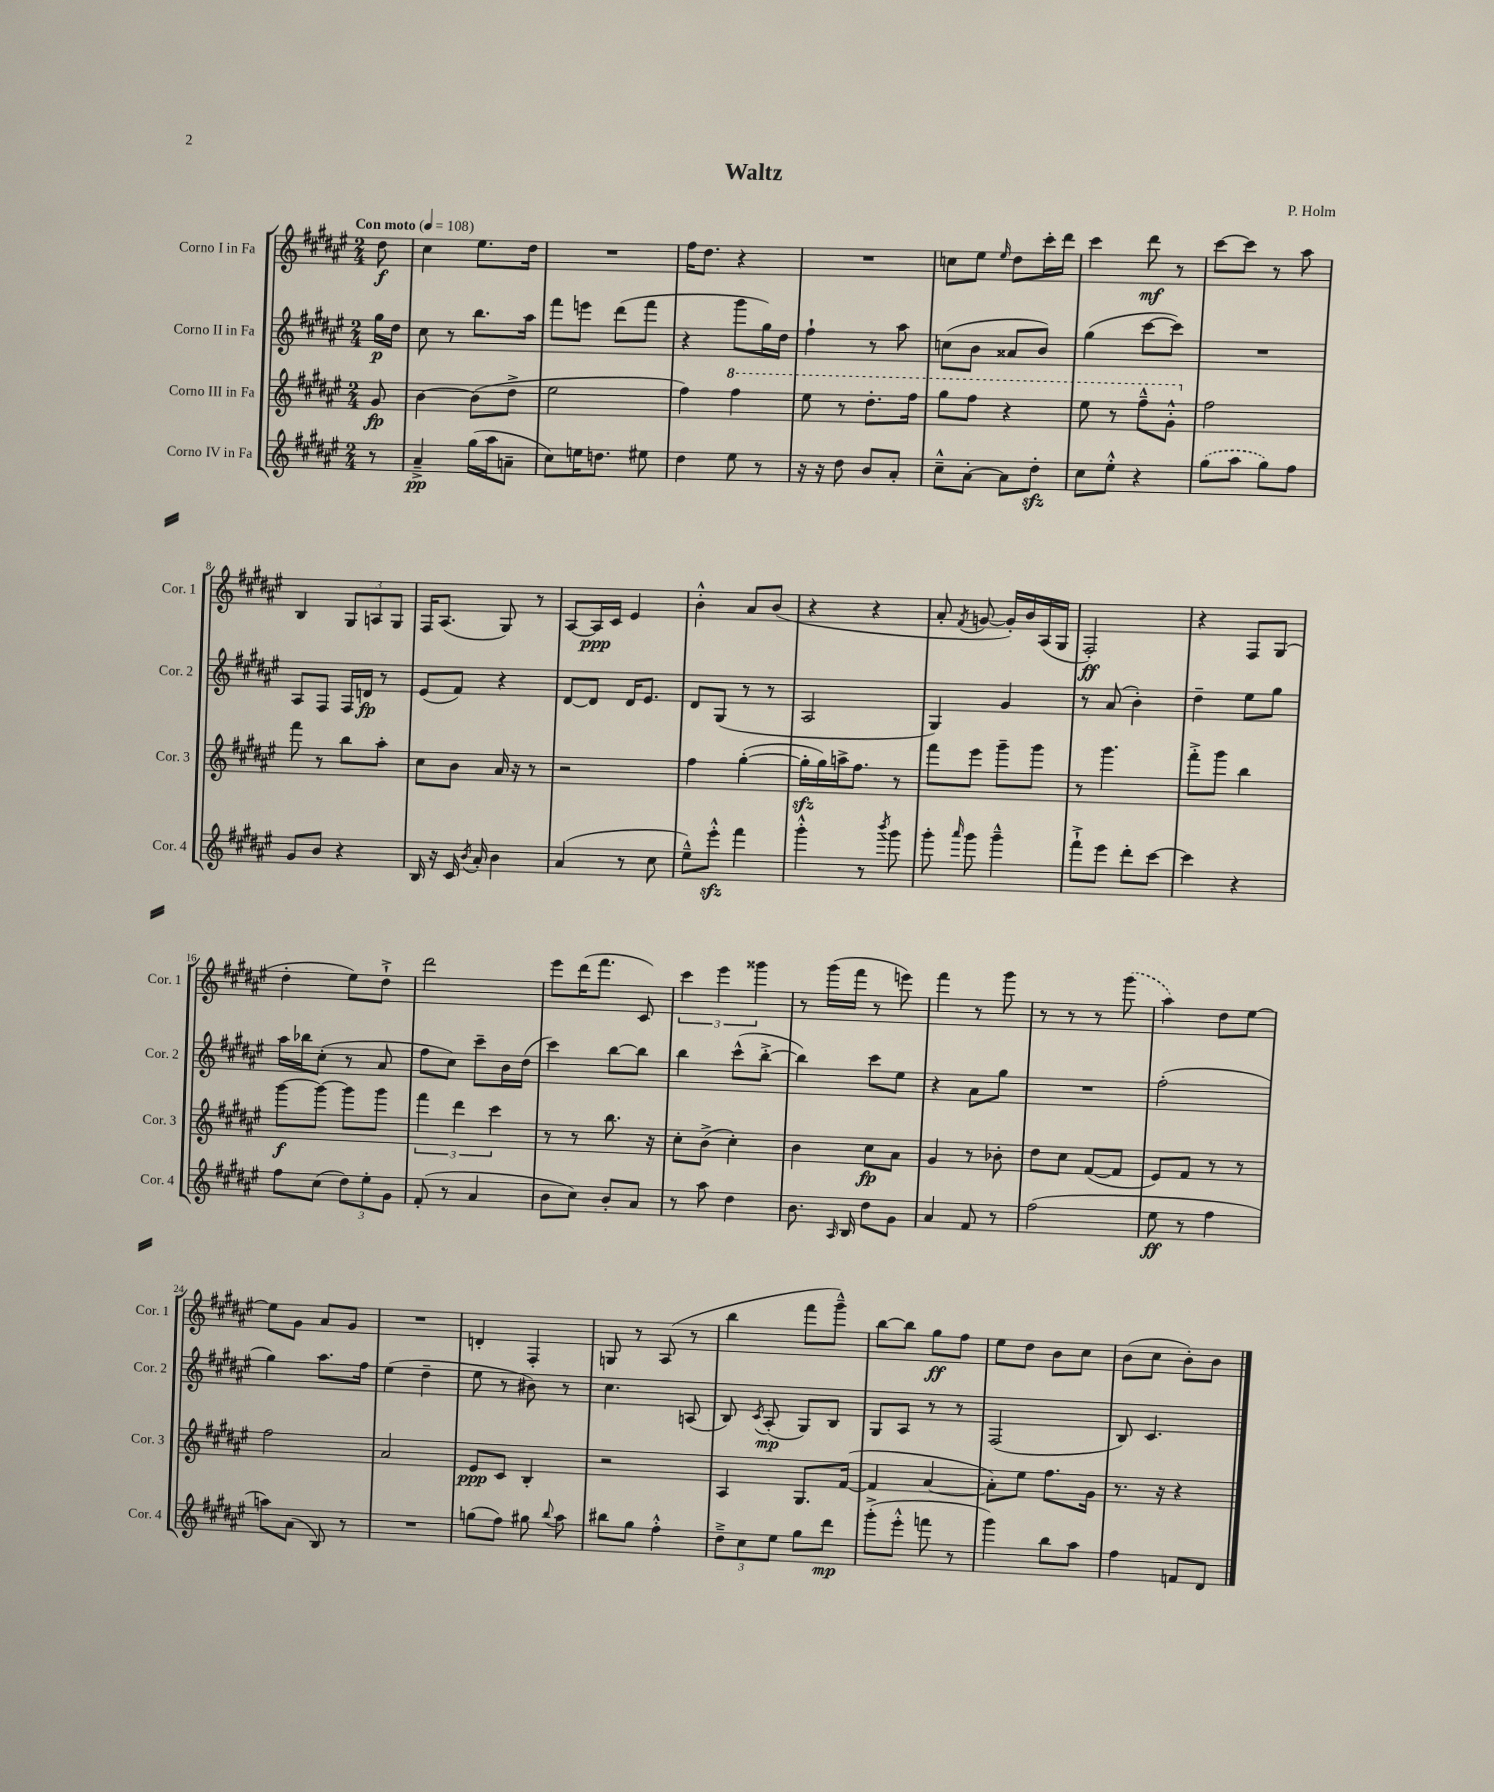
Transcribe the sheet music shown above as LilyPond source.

\header { title = "Waltz" composer = "P. Holm" }
<<
\new StaffGroup <<
\new Staff = "s0" \with { instrumentName = "Corno I in Fa" shortInstrumentName = "Cor. 1" } {
    \clef treble \key fis \major \numericTimeSignature \time 2/4 \partial 8 \tempo "Con moto" 4 = 108
    \autoBeamOff dis''8\f |
    cis''4 eis''8.[ dis''16] |
    R2 |
    fis''16[ dis''8.] r4 |
    R2 |
    c''8[ eis''8] \grace { eis''16 } dis''8[ cis'''16-. dis'''16] |
    cis'''4 dis'''8\mf r8 |
    cis'''8[~ cis'''8] r8 ais''8 |
    b4 \tuplet 3/2 { gis8[ a8 gis8] } |
    fis16[ ais8.]( gis8) r8 |
    ais8[~ ais16\ppp cis'16] eis'4 |
    b'4-.-^ ais'8[ b'8]( |
    r4 r4 |
    ais'8-. \acciaccatura { fis'8 } g'8~ g'16[-.) b'16 ais16( gis16] |
    fis2-.\ff) |
    r4 fis8[ gis8]( |
    dis''4-. eis''8[) dis''8]-!-> |
    dis'''2 |
    eis'''8[ dis'''16( fis'''8.] cis'8) |
    \tuplet 3/2 { cis'''4 eis'''4 gisis'''4 } |
    r8 gis'''16[( fis'''16] r8 e'''8) |
    fis'''4 r8 gis'''8 |
    r8 r8 r8 \once \slurDashed gis'''8( |
    ais''4) dis''8[ eis''8]~ |
    eis''8[ gis'8] ais'8[ gis'8] |
    R2 |
    d'4-. fis4-. |
    g8 r8 ais8( r8 |
    b''4 fis'''8[ gis'''8]---^) |
    b''8[~ b''8] gis''8[\ff fis''8] |
    eis''8[ dis''8] b'8[ cis''8] |
    b'8[( cis''8] b'8[-.) b'8] \bar "|." |
}
\new Staff = "s1" \with { instrumentName = "Corno II in Fa" shortInstrumentName = "Cor. 2" } {
    \clef treble \key fis \major \numericTimeSignature \time 2/4 \partial 8
    \autoBeamOff gis''16[\p dis''16] |
    cis''8 r8 b''8.[ ais''16] |
    fis'''8[ e'''8] dis'''8[( fis'''8] |
    r4 gis'''8[ gis''16) dis''16] |
    fis''4-! r8 ais''8 |
    c''8[( b'8] aisis'8[ b'8]) |
    gis''4( cis'''8[~ cis'''8]) |
    R2 |
    ais8[ fis8] fis16[ d'16]\fp r8 |
    eis'8[( fis'8]) r4 |
    dis'8[~ dis'8] dis'16[ eis'8.] |
    dis'8[ gis8]( r8 r8 |
    ais2 |
    gis4) gis'4 |
    r8 ais'8( b'4-.) |
    dis''4-- eis''8[ gis''8] |
    ais''16[ bes''16 cis''8]-.( r8 ais'8 |
    fis''8[ cis''8]) cis'''8[-- b'16 dis''16]( |
    cis'''4) b''8[~ b''8] |
    b''4 cis'''8[-^( b''8]~-.-> |
    b''4) cis'''8[ eis''8] |
    r4 ais'8[ gis''8] |
    R2 |
    fis''2-.( |
    gis''4) ais''8.[ fis''16] |
    eis''4( dis''4-- |
    eis''8 r8 bis'8) r8 |
    cis''4. a8( |
    b8) \acciaccatura { cis'8 } ais8-.\mp( gis8[) b8] |
    gis8[ ais8] r8 r8 |
    fis2( |
    b8) cis'4. \bar "|." |
}
\new Staff = "s2" \with { instrumentName = "Corno III in Fa" shortInstrumentName = "Cor. 3" } {
    \clef treble \key fis \major \numericTimeSignature \time 2/4 \partial 8
    \autoBeamOff gis'8\fp |
    b'4~ b'8[( dis''8]-> |
    eis''2 |
    fis''4) \ottava #1 fis'''4 |
    eis'''8 r8 dis'''8.[-. fis'''16] |
    gis'''8[ fis'''8] r4 |
    eis'''8 r8 fis'''8[---^ gis''8]-.-^ \ottava #0 |
    fis''2 |
    fis'''8 r8 b''8[ ais''8]-. |
    cis''8[ b'8] ais'16 r16 r8 |
    r2 |
    fis''4 gis''4~-.( |
    gis''16[-.\sfz gis''16) a''16-> fis''8.] r8 |
    fis'''8[ eis'''8] gis'''8[-- gis'''8] |
    r8 gis'''4. |
    fis'''8[-.-> gis'''8] b''4 |
    gis'''8[~\f gis'''8]~ gis'''8[ gis'''8] |
    \tuplet 3/2 { fis'''4 dis'''4 cis'''4 } |
    r8 r8 b''8. r16 |
    cis''8[-. b'8]->( cis''4-.) |
    b'4 cis''8[\fp ais'8] |
    gis'4 r8 bes'8-. |
    dis''8[ cis''8] fis'8[~( fis'8] |
    eis'8[) fis'8] r8 r8 |
    fis''2 |
    ais'2 |
    eis'8[\ppp cis'8] b4-. |
    r2 |
    ais4 gis8.[ fis'16]~( |
    fis'4 ais'4~ |
    ais'8[-.) eis''8] fis''8.[ gis'16] |
    r8. r16 r4 \bar "|." |
}
\new Staff = "s3" \with { instrumentName = "Corno IV in Fa" shortInstrumentName = "Cor. 4" } {
    \clef treble \key fis \major \numericTimeSignature \time 2/4 \partial 8
    \autoBeamOff r8 |
    ais'4--->\pp gis''16[( ais''16 a'8]-- |
    cis''8[) e''16 d''8.] eis''8 |
    dis''4 eis''8 r8 |
    r16 r16 dis''8 b'8[ ais'8]-. |
    cis''8[---^ ais'8]~-. ais'8[ dis''8]-.\sfz |
    cis''8[ eis''8]-.-^ r4 |
    \once \slurDashed gis''8[( ais''8] gis''8[) fis''8] |
    gis'8[ b'8] r4 |
    b16 r16 cis'16 \acciaccatura { b'8 } ais'16-. b'4 |
    ais'4( r8 cis''8 |
    eis''8[---^) eis'''8]-.-^\sfz fis'''4 |
    gis'''4-.-^ r8 \acciaccatura { b'''8 } gis'''8 |
    gis'''8-. \grace { ais'''16 } gis'''8 gis'''4---^ |
    fis'''8[-!-> eis'''8] dis'''8[-. cis'''8]~ |
    cis'''4 r4 |
    fis''8[ cis''8]( \tuplet 3/2 { dis''8[) eis''8-. gis'8] } |
    fis'8-.( r8 ais'4 |
    b'8[ cis''8]) b'8[-. ais'8] |
    r8 ais''8 dis''4 |
    b'8. \grace { ais16 } b16 dis''8[ gis'8] |
    ais'4 fis'8 r8 |
    fis''2( |
    eis''8\ff r8 fis''4 |
    a''8[) ais'8]( b8) r8 |
    R2 |
    g''8[( fis''8]) gis''8 \appoggiatura { b''8 } ais''8 |
    bis''8[ gis''8] fis''4-.-^ |
    \tuplet 3/2 { dis''8[---> cis''8 eis''8] } gis''8[ dis'''8]\mp |
    gis'''8[-.->( eis'''8]-.-^ f'''8 r8 |
    gis'''4) b''8[ ais''8] |
    fis''4 f'8[ dis'8] \bar "|." |
}
>>
>>
